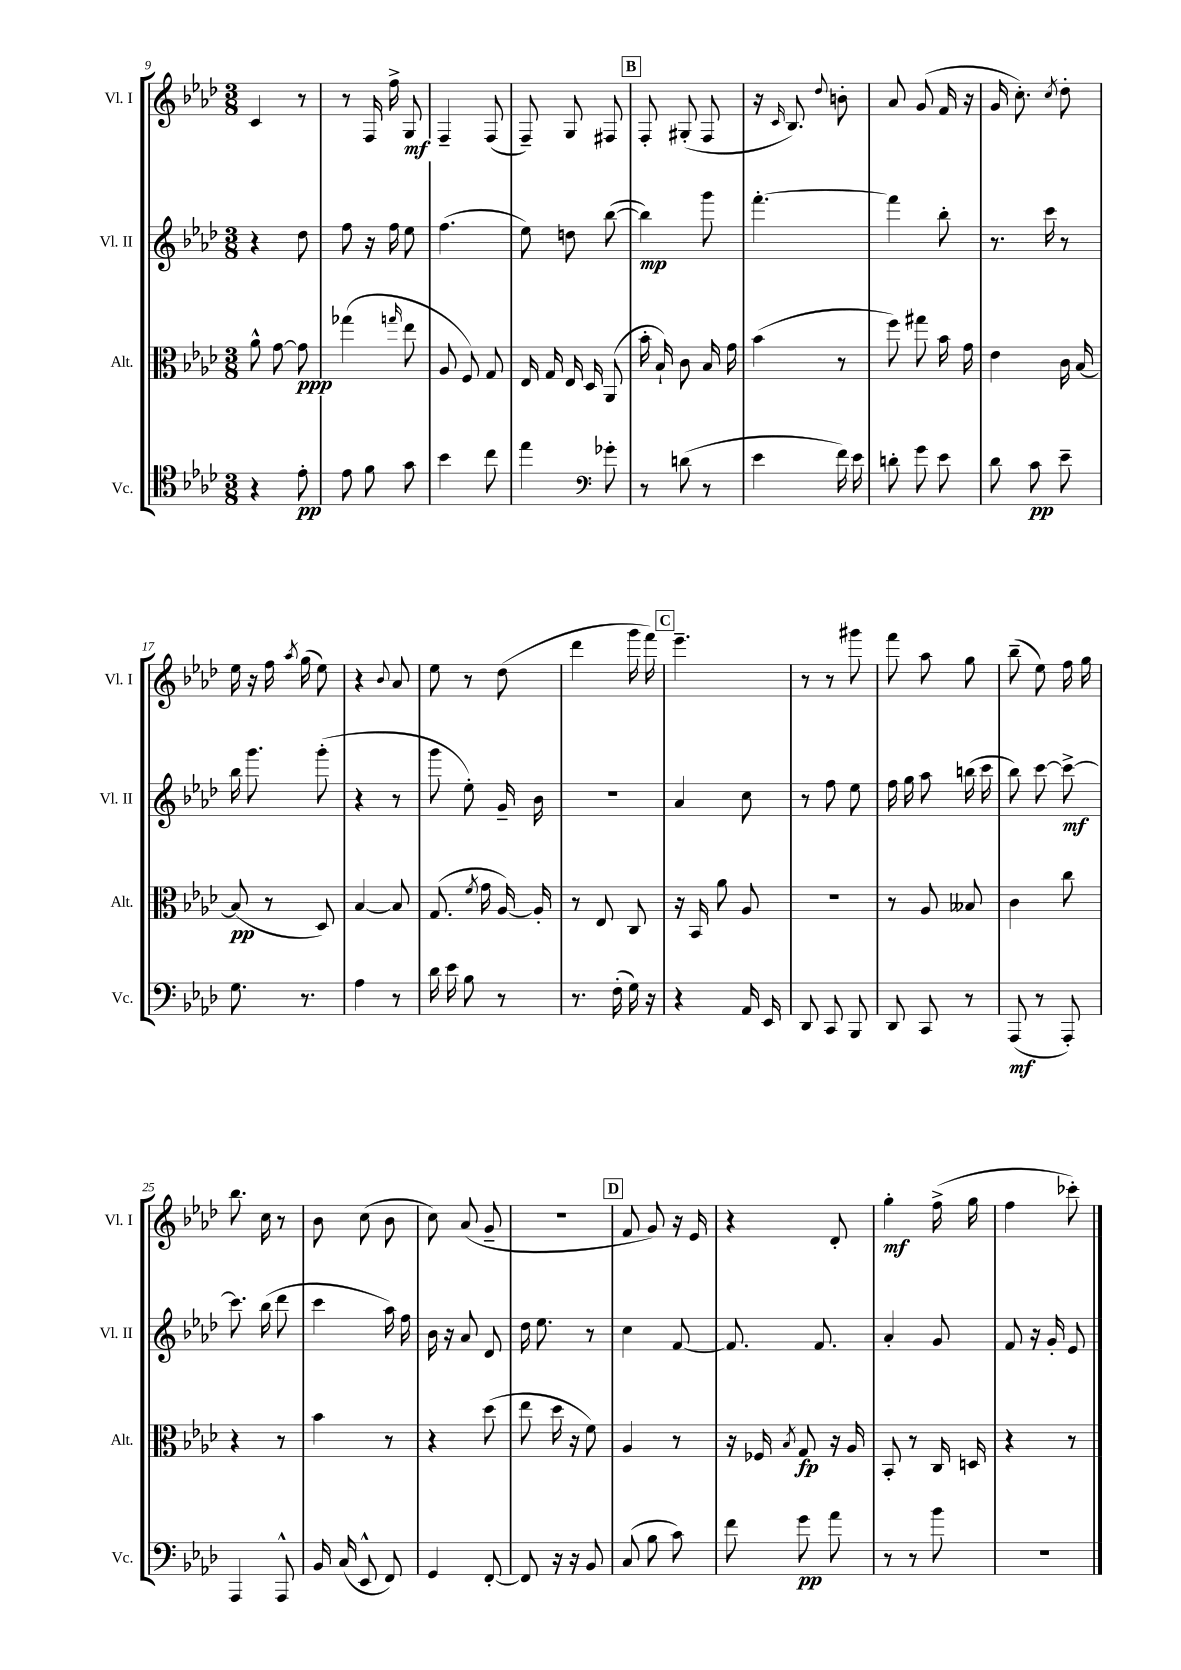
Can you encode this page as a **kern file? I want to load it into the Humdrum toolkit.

**kern	**kern	**kern	**kern
*staff4	*staff3	*staff2	*staff1
*clefC4	*clefC3	*clefG2	*clefG2
*k[b-e-a-d-]	*k[b-e-a-d-]	*k[b-e-a-d-]	*k[b-e-a-d-]
*M3/8	*M3/8	*M3/8	*M3/8
4r	8a-^^	4r	4c
.	[8g	.	.
8e-'	8g]	8dd-	8r
=	=	=	=
8e-	(4gg-	8ff	8r
8f	.	16r	16F
.	.	16ff	16ff^
.	16qqgg	.	.
8g	8ee-	8ee-	8G
=	=	=	=
4b-	8A-	(4.ff	4F~
.	8F)	.	.
8cc	8G	.	(8F
=	=	=	=
4ee-	16E-	8ee-)	8F~)
.	16G	.	.
.	16E-	8dd	8G
.	16D-	.	.
*clefF4	*	*	*
8g-'	(8AA-	([8bb-	8F#
=	=	=	=
8r	16b-'	4bb-])	8F'
.	16B-`)	.	.
(8d	8c	.	(8G#'
8r	16B-	8ggg	8F
.	16g	.	.
=	=	=	=
4e-	(4b-	[4.fff'	16r
.	.	.	16qqc
.	.	.	8.B-)
.	.	.	8qqdd-
16f)	8r	.	8b'
16e-	.	.	.
=	=	=	=
8d'	8ff)	4fff]	8a-
8g	8gg#	.	(8g
8e-	16b-	8bb-'	16f
.	16g	.	16r
=	=	=	=
8d-	4e-	8.r	16g
.	.	.	8.cc')
8c	.	.	.
.	.	16ccc	.
.	.	.	8qcc
8e-~	16c	8r	8dd-'
.	[16B-	.	.
=	=	=	=
8.G	(8B-]	16bb-	16ee-
.	.	8.ggg	16r
.	8r	.	16ff
.	.	.	8qaa-
8.r	.	.	(16gg
.	8D-)	(8ggg'	8ee-)
=	=	=	=
4A-	[4B-	4r	4r
.	.	.	8qqb-
8r	8B-]	8r	8a-
=	=	=	=
16d-	(8.G	8ggg	8ee-
16e-	.	.	.
8B-	.	8ee-')	8r
.	8qf	.	.
.	16g	.	.
8r	[16A-)	16g~	(8dd-
.	16A-']	16b-	.
=	=	=	=
8.r	8r	4.r	4ddd-
.	8E-	.	.
(16F'	.	.	.
16G)	8C	.	16ggg
16r	.	.	16fff)
=	=	=	=
4r	16r	4a-	4.eee-~
.	16BB-	.	.
.	8a-	.	.
16AA-	8A-	8cc	.
16EE-	.	.	.
=	=	=	=
8DD-	4.r	8r	8r
8CC	.	8ff	8r
8BBB-	.	8ee-	8ggg#
=	=	=	=
8DD-	8r	16ff	8fff
.	.	16gg	.
8CC	8A-	8aa-	8aa-
8r	8B--	(16bb	8gg
.	.	16ccc	.
=	=	=	=
(8AAA-	4c	8bb-)	(8bb-~
8r	.	[8ccc	8ee-)
8AAA-')	8cc	8ccc^_	16ff
.	.	.	16gg
=	=	=	=
4AAA-	4r	8.ccc]	8.bb-
.	.	(16bb-	16cc
8AAA-^^	8r	8ddd-	8r
=	=	=	=
16BB-	4b-	4ccc	8b-
(16C	.	.	.
8EE-^^	.	.	(8cc
8FF)	8r	16aa-)	8b-
.	.	16ff	.
=	=	=	=
4GG	4r	16b-	8cc)
.	.	16r	.
.	.	8a-	(8a-
[8FF'	(8dd-	8d-	8g~
=	=	=	=
8FF]	8ee-	16dd-	4.r
.	.	8.ee-	.
16r	16dd-	.	.
16r	16r	.	.
8BB-	8f)	8r	.
=	=	=	=
(8C	4A-	4cc	8f
8B-	.	.	8g)
8c)	8r	[8f	16r
.	.	.	16e-
=	=	=	=
8f	16r	8.f]	4r
.	16F-	.	.
.	8qB-	.	.
8g	8G	.	.
.	.	8.f	.
8a-	16r	.	8d-'
.	16A-	.	.
=	=	=	=
8r	8BB-'	4a-'	4gg'
8r	8r	.	.
8b-	16C	8g	(16ff^
.	16D	.	16gg
=	=	=	=
4.r	4r	8f	4ff
.	.	16r	.
.	.	16g'	.
.	8r	8e-	8ccc-')
==	==	==	==
*-	*-	*-	*-
